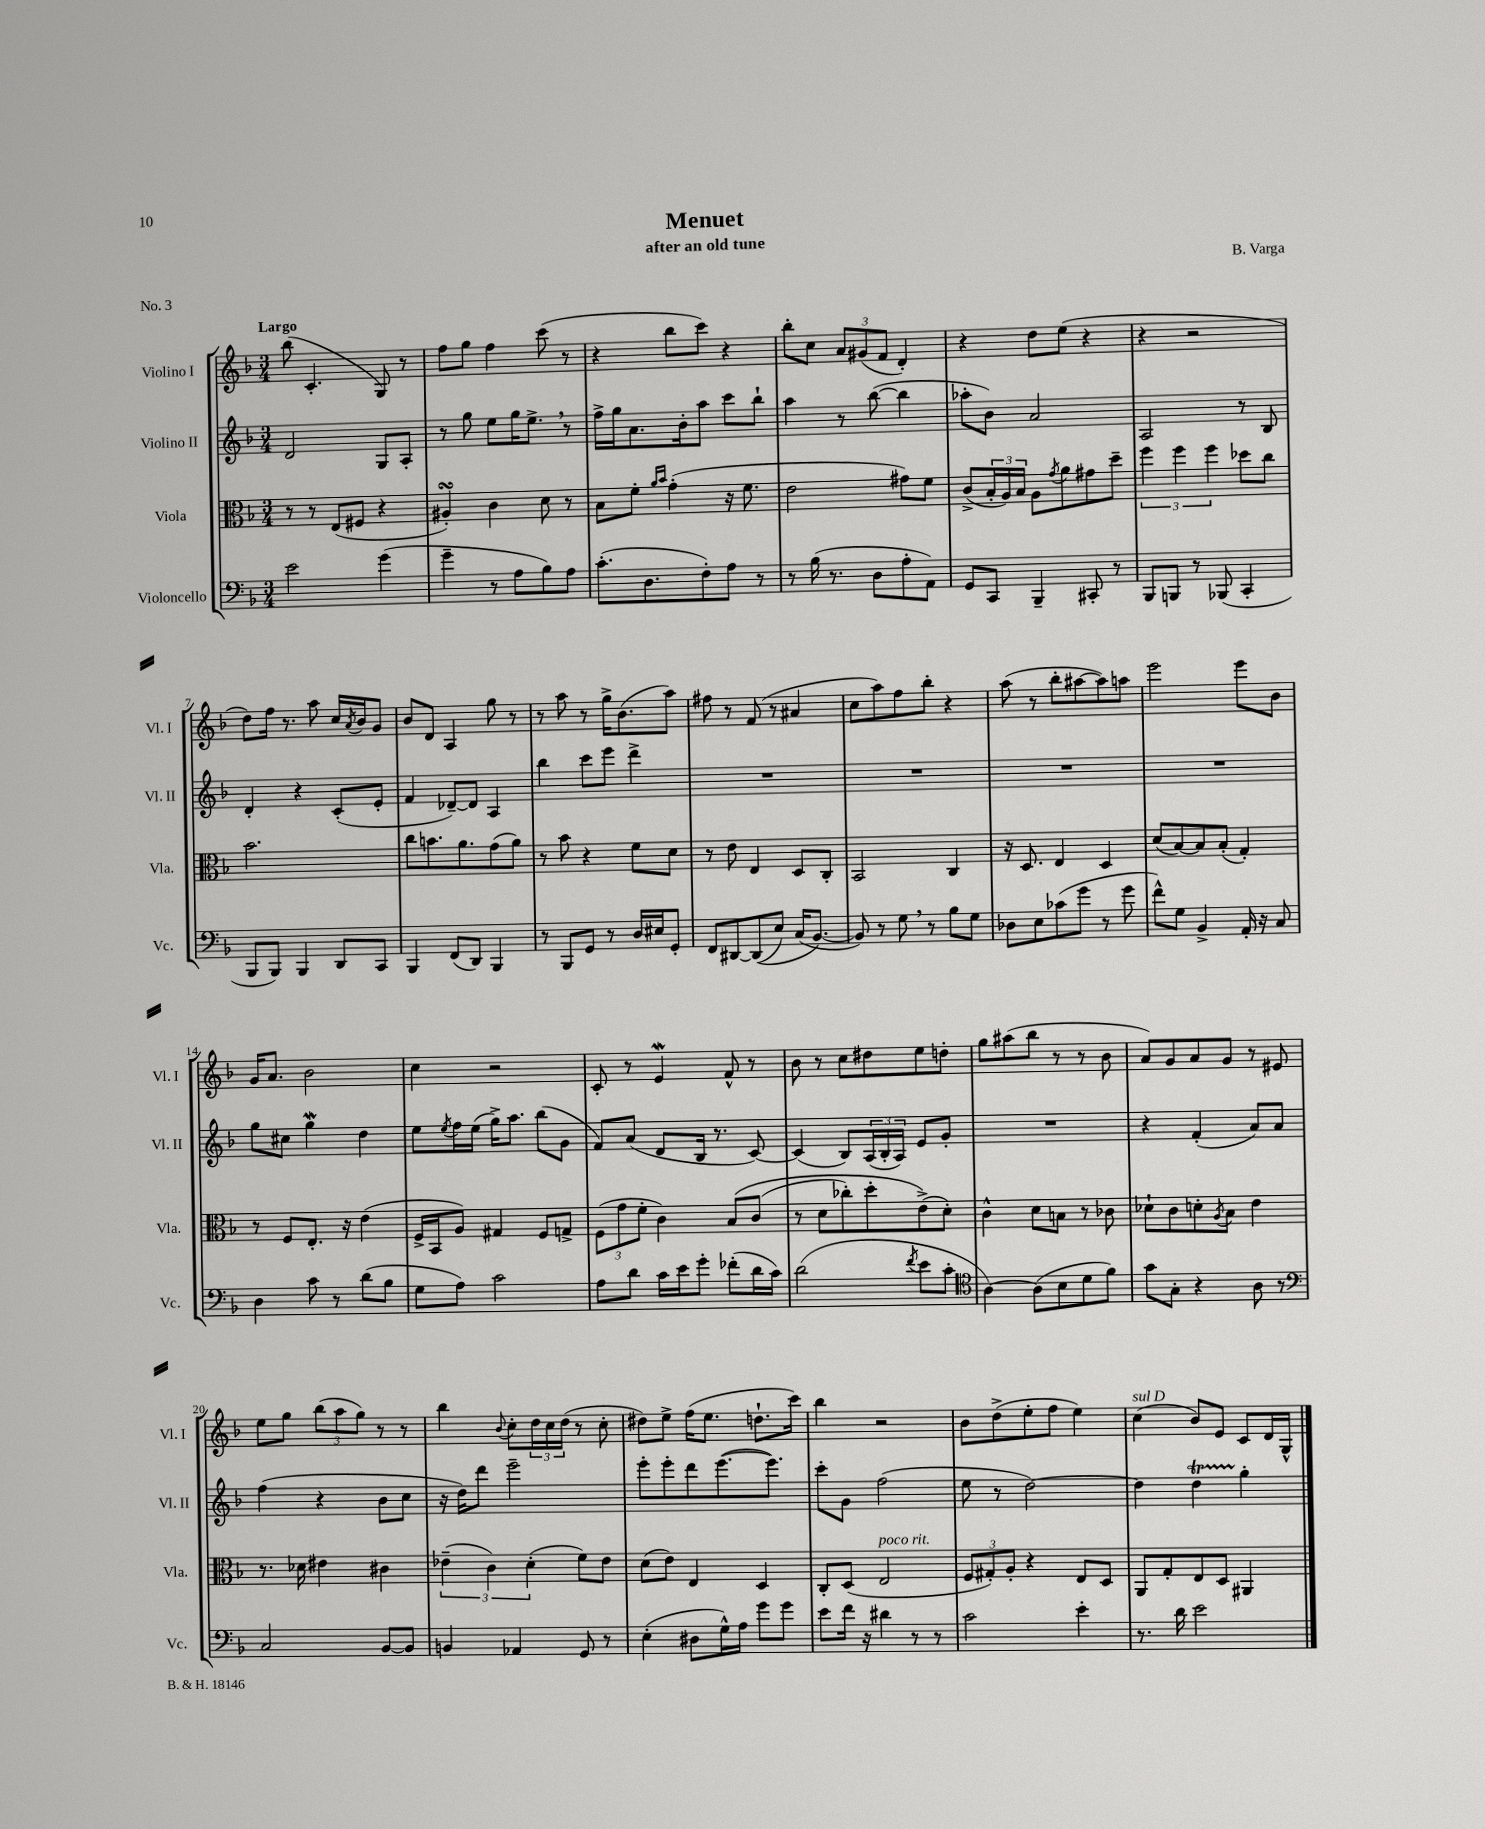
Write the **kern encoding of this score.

**kern	**kern	**kern	**kern
*staff4	*staff3	*staff2	*staff1
*clefF4	*clefC3	*clefG2	*clefG2
*k[b-]	*k[b-]	*k[b-]	*k[b-]
*M3/4	*M3/4	*M3/4	*M3/4
2e	8r	2d	(8bb-
.	8r	.	4.c'
.	(8E	.	.
.	8F#	.	.
(4g	4r	8G	8G)
.	.	8A'	8r
=	=	=	=
4g~	4A#')	8r	8ff
.	.	8gg	8gg
8r	4c	8ee	4ff
8A	.	16gg	.
.	.	8.ee^	.
8B-)	8d	.	(8ccc
8A	8r	8r	8r
=	=	=	=
(8.c'	8B-	16ff^	4r
.	.	16gg	.
.	8f'	8.a	.
8.D	.	.	.
.	16qqa	.	.
.	16qqb-	.	.
.	(4g'	.	8bb-
.	.	16b-'	.
8F')	.	8aa	8ccc)
8A	16r	8ccc	4r
.	8.f	.	.
8r	.	8bb-`	.
=	=	=	=
8r	2e	4aa	8bb-'
(16B-	.	.	8cc
8.r	.	.	.
.	.	8r	12a
.	.	.	(12g#
8D	.	([8bb-	.
.	.	.	12f
8A'	8g#)	4bb-]	4d')
8AA)	8f	.	.
=	=	=	=
8GG	(8c^	8aa-'	4r
8CC	24B-'	8b-)	.
.	24A)	.	.
.	24B-	.	.
4BBB-~	8A	2a	8dd
.	8qg	.	.
.	8a	.	(8ee
8CC#'	8g#	.	4r
8r	8dd~	.	.
=	=	=	=
8BBB-	6ff	2A	4r
8BBB	.	.	.
.	6ff	.	.
8r	.	.	2r
.	6ff	.	.
(8BBB-	.	.	.
4CC'	8dd-	8r	.
.	8cc	8B-	.
=	=	=	=
8BBB-	2.b-	4d'	8dd)
8BBB-)	.	.	16ff
.	.	.	8.r
4BBB-	.	4r	.
.	.	.	8aa
8DD	.	(8c'	16cc
.	.	.	8qa
.	.	.	16b-
8CC	.	8e'	8g
=	=	=	=
4BBB-	8cc	4f	8b-
.	8.b	.	8d
(8FF	.	[8d-~)	4A
.	8.a	.	.
8DD)	.	8d-]	.
4BBB-	(8g	4A	8gg
.	8a)	.	8r
=	=	=	=
8r	8r	4bb-	8r
8BBB-	8b-	.	8aa
8GG	4r	8ccc	8r
8r	.	8eee	16gg^
.	.	.	(8.b-
16D	8f	4ddd^	.
16E#	.	.	.
8GG'	8d	.	8aa)
=	=	=	=
8FF	8r	2.r	8ff#
[8DD#	8e	.	8r
&((8DD#]	4E	.	(8f
8E)	.	.	8r
(16C	8D	.	4a#
[8.BB-&)	.	.	.
.	8C'	.	.
=	=	=	=
8BB-])	2BB-	2.r	8cc
8r	.	.	8aa)
8G	.	.	8ff
8r	.	.	8bb-'
8B-	4C	.	4r
8G	.	.	.
=	=	=	=
8D-	16r	2.r	(8aa
.	8.D	.	.
8E	.	.	8r
(8c-	4E	.	8bb-'
8g	.	.	[8aa#
8r	4D	.	8aa#])
8g	.	.	8aa
=	=	=	=
8f^^)	(8d	2.r	2eee
8G	[8B-)	.	.
4BB-^	8B-]	.	.
.	(8B-'	.	.
16AA'	4G')	.	8eee
16r	.	.	.
8C	.	.	8b-
=	=	=	=
4D	8r	8gg	16g
.	.	.	8.a
.	8F	8cc#	.
8c	8.E'	4gg	2b-
8r	.	.	.
.	16r	.	.
(8d	(4e	4dd	.
8B-	.	.	.
=	=	=	=
8G	16F^	8ee	4cc
.	16BB-	.	.
.	.	8qee	.
8A)	8A)	16ff	.
.	.	(16ee	.
2c	4G#	16gg^)	2r
.	.	8.aa	.
.	8F	(8bb-	.
.	8G^	8g	.
=	=	=	=
8A	(12F	8f)	8c'
.	12g	.	.
8d	.	(8a	8r
.	12f'	.	.
16c	4c)	8d	4e
16e	.	.	.
8g'	.	16B-	.
.	.	8.r	.
(8f-'	&(8B-	.	8f^^
16d	(8c	[8c)	8r
16c)	.	.	.
=	=	=	=
(2d	8r	(4c]	8b-
.	8d	.	8r
.	8cc-')	8B-)	8cc
.	8dd'	(24A	8dd#
.	.	24B-'	.
.	.	24A)	.
8qf	.	.	.
8e	(8e^&)	8e	8ee
8c'	8d')	8g'	8dd'
=	=	=	=
*clefC4	*	*	*
[4A)	4c^^	2.r	8gg
.	.	.	(8aa#
(8A]	8d	.	8bb-
8B-	8B	.	8r
8d	8r	.	8r
8f)	8c-	.	8b-
=	=	=	=
8g	8d-`	4r	8a)
8G'	8c	.	8g
4r	8d'	(4f'	8a
.	8qA	.	.
.	8B-	.	8g
8A	4e	8a)	8r
8r	.	8a	8e#
=	=	=	=
*clefF4	*	*	*
2C	8.r	(4ff	8ee
.	.	.	8gg
.	16d-	.	.
.	4e#	4r	(12bb-
.	.	.	12aa
.	.	.	12gg)
[8BB-	4c#	8b-	8r
8BB-]	.	8cc	8r
=	=	=	=
4BB	(6e-~	16r	4bb-
.	.	16dd)	.
.	.	8ddd	.
.	6c)	.	.
.	.	.	8qqb-
4AA-	.	2eee~	8cc'
.	(6d'	.	.
.	.	.	24dd
.	.	.	24cc
.	.	.	(24dd
8GG	8f)	.	8r
8r	8e-	.	8cc'
=	=	=	=
(4E'	(8d	8eee'	8dd#)
.	8e)	8eee'	8ee^
8D#	4E	8ddd	(16ff
.	.	.	8.ee
16G^^)	.	([8.eee	.
16A	.	.	.
8g	4D	.	8.dd`
.	.	8.eee])	.
8g	.	.	.
.	.	.	16ccc)
=	=	=	=
8e	8C'	8ccc'	4bb-
16f	(8D	8g	.
16r	.	.	.
4d#	2E	(2ff	2r
8r	.	.	.
8r	.	.	.
=	=	=	=
2c	12F	8ee	8b-
.	12G#')	.	.
.	.	8r	(8dd^
.	12A'	.	.
.	4r	[2dd)	8ee'
.	.	.	8ff
4e'	8E	.	4ee)
.	8D	.	.
=	=	=	=
8.r	8AA	4dd]	(4cc
.	8G'	.	.
16d	.	.	.
2e	8E	4dd	8b-)
.	8D	.	8e
.	4AA#	4gg'	8c
.	.	.	16d
.	.	.	16G^^
==	==	==	==
*-	*-	*-	*-
